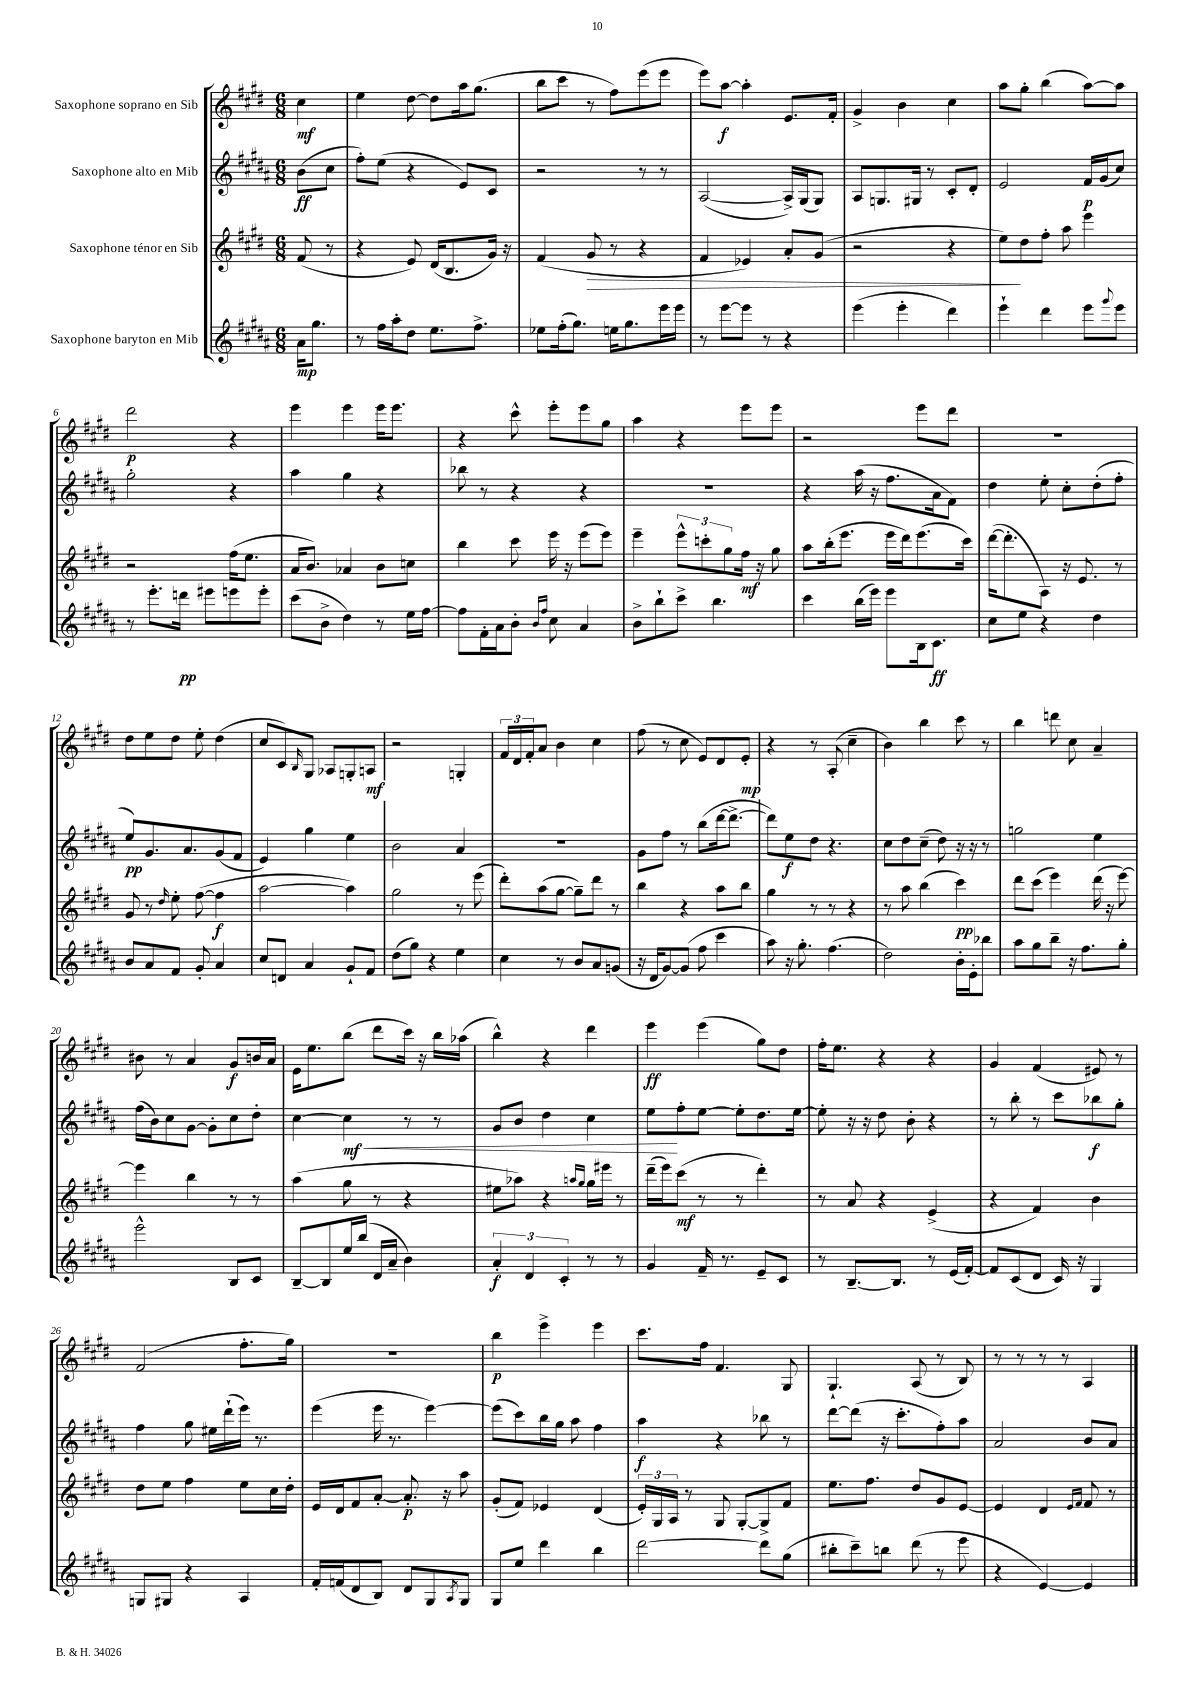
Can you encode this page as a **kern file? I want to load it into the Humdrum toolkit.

**kern	**kern	**kern	**kern
*staff4	*staff3	*staff2	*staff1
*clefG2	*clefG2	*clefG2	*clefG2
*k[f#c#g#d#a#]	*k[f#c#g#d#]	*k[f#c#g#d#a#]	*k[f#c#g#d#]
*M6/8	*M6/8	*M6/8	*M6/8
16a#	(8f#	(8b	4cc#
8.gg#	.	.	.
.	8r	8cc#	.
=	=	=	=
8r	4r	8ff#')	4ee
16ff#	.	(8ee	.
16aa#'	.	.	.
8dd#	8e)	4r	[8dd#
8.ee	(16d#	.	8dd#]
.	8.B	.	.
.	.	8e)	16aa
8.ff#^	.	.	(8.gg#
.	16g#)	8c#	.
.	16r	.	.
=	=	=	=
8ee-	(4f#	2r	8bb
(16ff#'	.	.	8ccc#
8.gg#)	.	.	.
.	8g#	.	8r
16ee	8r	.	8ff#)
8.gg#	.	.	.
.	4r	8r	(8eee
16eee	.	8r	8eee
16eee	.	.	.
=	=	=	=
8r	4f#	([2A#	8eee)
[8eee	.	.	[8aa
8eee]	4e-)	.	4aa']
8r	.	.	.
4r	8a'	16A#^])	8.e
.	.	(16G#	.
.	(8g#	8G#)	.
.	.	.	16f#'
=	=	=	=
(4eee	2r	8A#	4g#^
.	.	8.G	.
4eee'	.	.	4b
.	.	16G#	.
.	.	8r	.
4ddd#)	4r	8c#'	4cc#
.	.	8d#'	.
=	=	=	=
4eee`	8ee)	2e	8aa
.	8dd#	.	8gg#'
4ddd#	8ff#'	.	(4bb
.	8aa	.	.
8eee	4eee	16f#	[8aa)
.	.	(16g#	.
8qqggg#	.	.	.
8eee	.	8cc#)	8aa]
=	=	=	=
8r	2r	2gg#'	2ddd#
8.eee'	.	.	.
16ddd	.	.	.
8eee#	.	.	.
8eee	(16ff#	4r	4r
.	8.ee	.	.
8eee'	.	.	.
=	=	=	=
(8ccc#	16a	4aa#	4eee
.	8.b)	.	.
8b^	.	.	.
4dd#)	4a-	4gg#	4eee
8r	8b	4r	16eee
.	.	.	8.eee
16ee	8cc	.	.
[16ff#	.	.	.
=	=	=	=
8ff#]	4bb	8bb-	4r
16f#'	.	8r	.
16a#	.	.	.
8b'	8ccc#	4r	8ccc#^^
16qqb	.	.	.
16qqff#	.	.	.
8cc#	16eee	.	8eee'
.	16r	.	.
4a#	(8eee	4r	8eee
.	8eee)	.	8gg#
=	=	=	=
8b^	4eee~	2.r	4aa
8bb`	.	.	.
8ccc#^	12eee^^	.	4r
.	12ccc'	.	.
4.bb	.	.	.
.	12gg#	.	.
.	16ff#	.	8eee
.	16r	.	.
.	8gg#	.	8eee
=	=	=	=
4ccc#	8aa	4r	2r
.	(16bb'	.	.
.	8.eee	.	.
(16bb	.	(16aa#	.
16eee)	.	16r	.
8eee	16eee	8.ff#	.
.	16ddd#)	.	.
16B	(8.eee	.	8eee
8.c#	.	16a#	.
.	.	8f#)	8ddd#
.	16ccc#)	.	.
=	=	=	=
8cc#	([16ddd#	4dd#	2.r
.	8.ddd#']	.	.
8ee	.	.	.
4r	8A)	8ee'	.
.	16r	8cc#'	.
.	8.e	.	.
4dd#	.	(8dd#'	.
.	8r	8ff#'	.
=	=	=	=
8b	8g#	8ee)	8dd#
8a#	8r	8.g#	8ee
.	16qqdd#	.	.
8f#	8ee'	.	8dd#
.	.	8.a#	.
8g#'	([8ff#	.	8ee'
4a#	4ff#]	(8g#	(4dd#
.	.	8f#	.
=	=	=	=
8cc#	[2aa	4e)	8cc#
8d	.	.	8c#)
.	.	.	16qqB
4a#	.	4gg#	8G#
.	.	.	8A-
8g#`	4aa])	4ee	8G'
8f#	.	.	8A
=	=	=	=
(8dd#	2gg#	2b	2r
8gg#)	.	.	.
4r	.	.	.
4ee	8r	4a#	4G'
.	(8eee	.	.
=	=	=	=
4cc#	8ddd#')	2.r	24f#
.	.	.	24d#
.	.	.	24f#'
.	(8aa	.	8a
8r	[8gg#	.	4b
8b	8gg#~])	.	.
8a#	8ddd#	.	4cc#
(8g	8r	.	.
=	=	=	=
16r	4bb	8g#	(8ff#
16d#	.	.	.
[8g#)	.	8ff#	8r
(8g#]	4r	8r	8cc#
8ff#	.	(8bb	8e)
4ccc#	8aa	[16ddd#	8d#
.	.	8.ddd#^_	.
.	8bb	.	8e'
=	=	=	=
8aa#)	4gg#	8ddd#])	4r
16r	.	8ee	.
8.gg#'	.	.	.
.	8r	8dd#	8r
(4.ff#	8r	4.r	(8A'
.	4r	.	4cc#~
=	=	=	=
2dd#)	8r	8cc#	4b)
.	8aa	8dd#	.
.	(4bb	(8cc#~	4bb
.	.	8dd#)	.
16b'	4ccc#)	16r	8ccc#
16e'	.	16r	.
8bb-	.	8r	8r
=	=	=	=
8aa#	8ddd#	2gg	4bb
8gg#	(8ccc#	.	.
8bb~	4eee)	.	8ddd
16r	.	.	8cc#
8.ff#	.	.	.
.	(16ddd#	4ee	4a~
.	16r	.	.
8gg#'	[8eee)	.	.
=	=	=	=
2eee^^	4eee]	(16ff#	8b#
.	.	16b)	.
.	.	8cc#	8r
.	4bb	[8g#	4a
.	.	8g#']	.
8B	8r	8cc#	8g#
8c#	8r	8dd#'	16b
.	.	.	16a
=	=	=	=
[8B~	(4aa	[4cc#	16e
.	.	.	8.ee
8B]	.	.	.
16ee	8gg#	4cc#]	(8bb
(16bb	.	.	.
16d#	8r	.	8ddd#
16a#~	.	.	.
4b)	4r	8r	16ccc#)
.	.	.	16r
.	.	8r	16bb
.	.	.	(16aa-
=	=	=	=
6a#'	8ee#	8g#	4bb^^)
.	8aa-)	8b	.
6d#	.	.	.
.	4r	4dd#	4r
6c#'	.	.	.
.	16qqaa	.	.
.	16qqgg#	.	.
8r	16gg#	4cc#	4ddd#
.	16eee#	.	.
8r	8r	.	.
=	=	=	=
4g#	(16ddd#~	8ee	4eee
.	16eee)	.	.
.	(8ccc#	8ff#'	.
16f#~	8r	[8ee	(4eee
8.r	.	.	.
.	8r	8ee']	.
8e~	4ddd#')	8.dd#	8gg#)
8c#	.	.	8dd#
.	.	[16ee	.
=	=	=	=
8r	8r	8ee']	16ff#'
.	.	.	8.ee
[8.B~	8a	16r	.
.	.	16r	.
.	4r	8dd#	4r
8.B]	.	.	.
.	.	8b'	.
8r	(4e^	4r	4r
(16e	.	.	.
[16f#')	.	.	.
=	=	=	=
8f#]	4r	8r	4g#
(8c#	.	8bb'	.
8d#	4f#)	8r	(4f#
16c#)	.	8ccc#	.
16r	.	.	.
4G#	4b	8bb-	8e#)
.	.	8gg#'	8r
=	=	=	=
8G	8dd#	4ff#	(2f#
8G#	8ee	.	.
4r	4ff#	8gg#	.
.	.	16ee#	.
.	.	(16ddd#`	.
4A#	8ee	16eee)	8.ff#'
.	.	8.r	.
.	16cc#	.	.
.	16dd#'	.	16gg#)
=	=	=	=
16f#'	16e	(4eee	2.r
(16f	16d#	.	.
8d#	8f#	.	.
8B)	[8a'	16eee	.
.	.	8.r	.
8d#	8.a']	.	.
8G#	.	[4eee)	.
.	16r	.	.
8qA#	.	.	.
8G#	8aa	.	.
=	=	=	=
8G#	(8g#'	(8eee]	4bb
8ee	8f#)	8ccc#)	.
4ddd#	4e-	16bb	4eee^
.	.	16gg#	.
.	.	8aa#	.
4bb	(4d#	4ff#	4eee
=	=	=	=
[2ddd#	24e')	4aa#	8.ccc#
.	24G#	.	.
.	24A	.	.
.	8r	.	.
.	.	.	16ff#
.	8G#	4r	4.f#
.	[8G#'	.	.
8ddd#]	8G#^]	8bb-	.
(8gg#	8f#	8r	8G#
=	=	=	=
8bb#'	8.ee	[8ddd#	4.G#`
8ccc#~)	.	(8ddd#]	.
.	8.ff#	.	.
8bb	.	16r	.
.	.	8.ccc#'	.
(8ddd#	8dd#	.	(8A
8r	8g#	8ff#')	8r
8eee	[8e	8aa#	8B)
=	=	=	=
4r	4e]	2a#	8r
.	.	.	8r
[4e)	4d#	.	8r
.	.	.	8r
.	16qqe	.	.
.	16qqf#	.	.
4e]	8f#	8b	4A
.	8r	8a#	.
==	==	==	==
*-	*-	*-	*-
